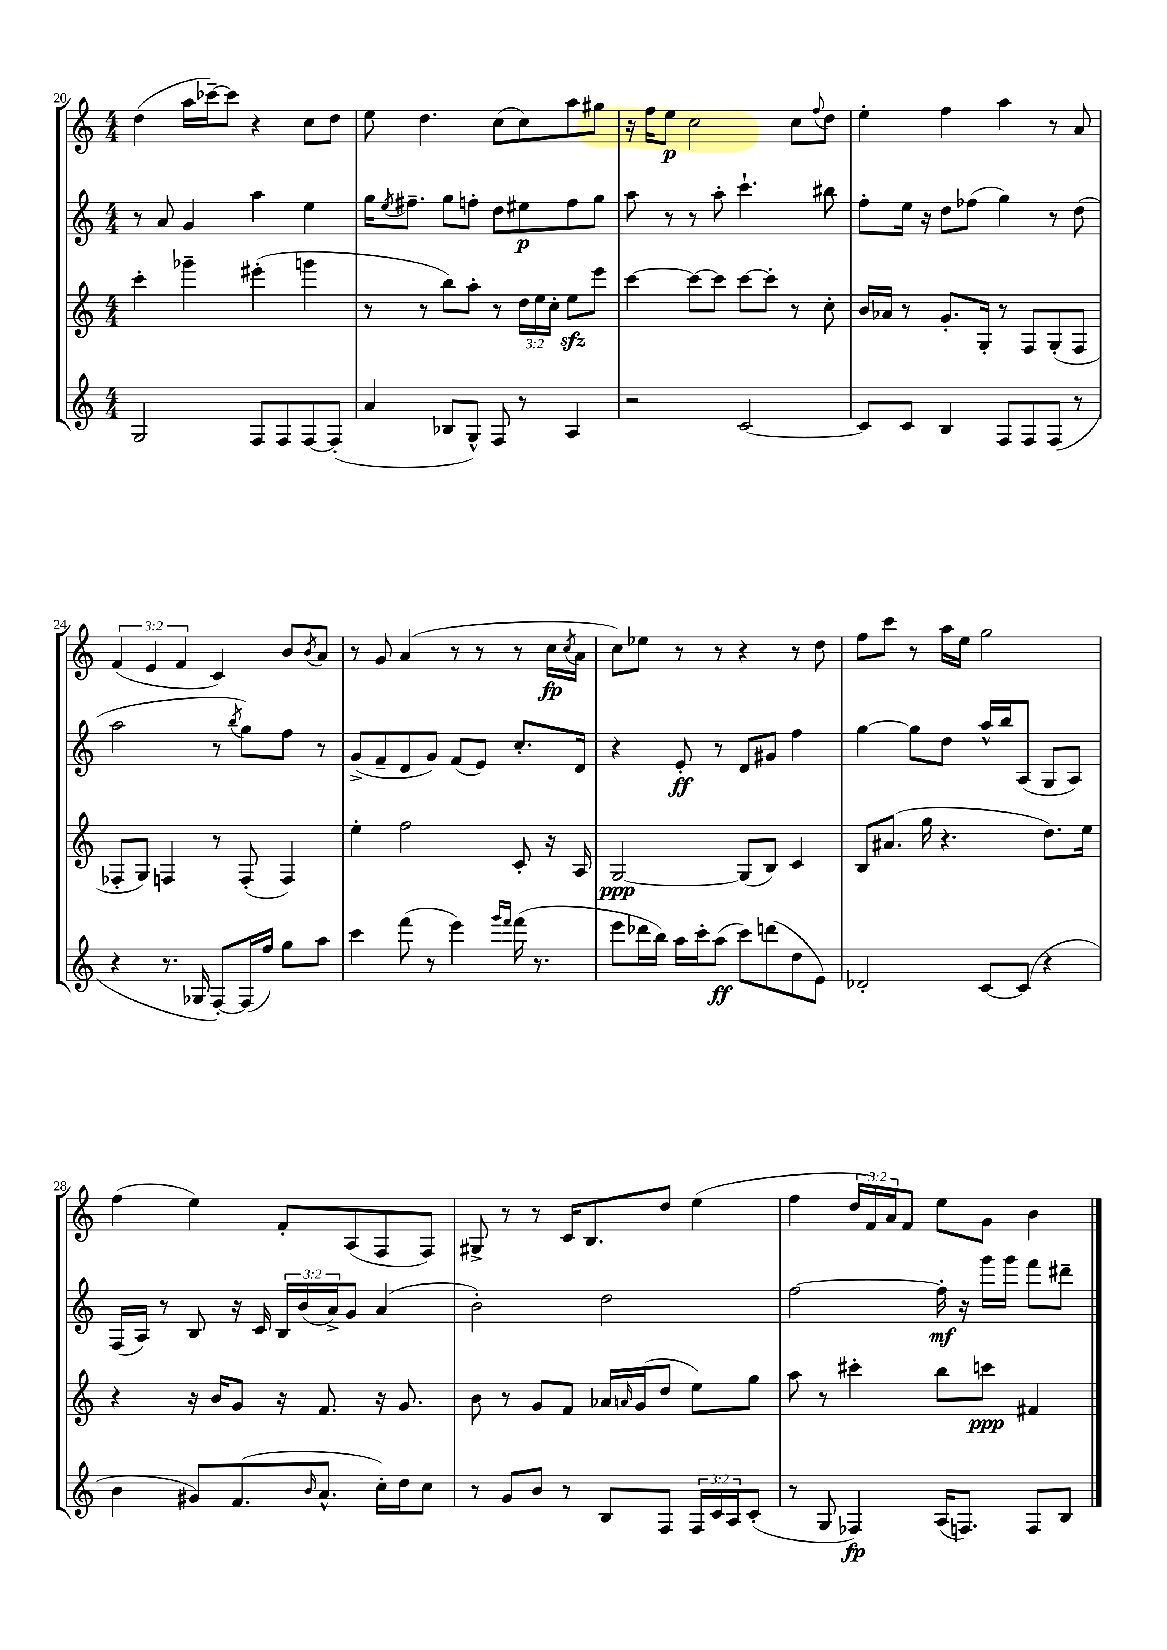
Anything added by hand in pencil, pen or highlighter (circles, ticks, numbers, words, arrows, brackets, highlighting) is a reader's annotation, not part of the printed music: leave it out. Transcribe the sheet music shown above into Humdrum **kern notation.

**kern	**kern	**kern	**kern
*staff4	*staff3	*staff2	*staff1
*clefG2	*clefG2	*clefG2	*clefG2
*k[]	*k[]	*k[]	*k[]
*M4/4	*M4/4	*M4/4	*M4/4
2G/	4ccc'\	8r	(4dd\
.	.	8a/	.
.	4ggg-~\	4g/	16aa\LL
.	.	.	[16ccc-~\J)
.	.	.	8ccc-\]J
8F/L	(4eee#'\	4aa\	4r
8F/	.	.	.
[8F/	4ggg\	4ee\	8cc\L
(8F'/]J	.	.	8dd\J
=	=	=	=
4a/	8r	16gg\LK	8ee\
.	.	8qee/	.
.	.	8.ff#~\J	.
.	8r	.	4.dd\
8B-/L	8bb\L)	8gg\L	.
8G^^/J)	8aa'\J	8ff'\J	.
8F/	8r	8dd\L	(8cc\L
8r	24dd\LL	8ee#\	8cc\)
.	24ee\	.	.
.	24cc'\JJ	.	.
4A/	8ee\L	8ff\	8aa\
.	8eee\J	8gg\J	8gg#\J
=	=	=	=
2r	[4ccc\	8aa\	16r
.	.	.	16ff\LK
.	.	8r	8ee\J
.	8ccc\_L	8r	2cc\
.	8ccc\]J	8aa'\	.
[2c/	[8ccc\L	4.ccc`\	.
.	8ccc'\]J	.	.
.	8r	.	8cc\L
.	.	.	8qqff/
.	8cc'\	8bb#\	8dd\J
=	=	=	=
8c/]L	16b/LL	8ff'\L	4ee'\
.	16a-/JJ	.	.
8c/J	8r	16ee\Jk	.
.	.	16r	.
4B/	8.g'/L	8dd\L	4ff\
.	.	(8ff-\J	.
.	16G'/Jk	.	.
8F/L	8r	4gg\)	4aa\
8F/	8F/L	.	.
(8F/J	(8G'/	8r	8r
8r	8F/J	(8dd\	8a/
=	=	=	=
4r	8F-'/L	2aa\	(6f/
.	8G/J)	.	.
.	.	.	6e/
8.r	4F/	.	.
.	.	.	6f/
16G-/	.	.	.
[8F'/L)	8r	8r	4c/)
.	.	8qbb/	.
(16F/]L	(8F'/	8gg\L)	.
16ff/JJ)	.	.	.
8gg\L	4F/)	8ff\J	8b/L
.	.	.	8qb/
8aa\J	.	8r	8a/J
=	=	=	=
4ccc\	4ee'\	(8g^/L	8r
.	.	8f~/	8g/
(8fff\	2ff\	8d/	(4a/
8r	.	8g/J)	.
4eee\)	.	(8f/L	8r
.	.	8e/J)	8r
16qqggg/LL	.	.	.
16qqfff/JJ	.	.	.
(16fff\	8c'/	8.cc'/L	8r
8.r	.	.	.
.	16r	.	16cc\LL
.	.	.	8qcc/
.	16A/	16d/Jk	16a\JJ
=	=	=	=
8eee\L	[2G/	4r	8cc\L)
16ddd-\L	.	.	8ee-\J
16bb\JJ)	.	.	.
16aa\LL	.	8e'/	8r
16ccc'\J	.	.	.
(8aa\J	.	8r	8r
8ccc\L)	(8G/]L	8d/L	4r
(8ddd\	8B/J)	8g#/J	.
8dd\	4c/	4ff\	8r
8e\J)	.	.	8dd\
=	=	=	=
2d-'/	8B/L	[4gg\	8ff\L
.	(8.a#/J	.	8ccc\J
.	.	8gg\]L	8r
.	16gg\	.	.
.	4.r	8dd\J	16aa\LL
.	.	.	16ee\JJ
[8c/L	.	16aa^^/LL	2gg\
.	.	16bb/J	.
(8c/]J	.	(8A/J	.
4r	8.dd\L)	8G/L	.
.	.	8A/J)	.
.	16ee\Jk	.	.
=	=	=	=
4b\	4r	(16F/LL	(4ff\
.	.	16A/JJ)	.
.	.	8r	.
8g#/L)	16r	8B/	4ee\)
.	16b/LK	.	.
(8.f/	8g/J	16r	.
.	.	16c/	.
.	16r	24B/LL	8f'/L
.	.	(24b/	.
16qqb/	.	.	.
8.a^^/J	8.f/	.	.
.	.	24a^/J)	.
.	.	8g/J	(8A/
16cc'\LL)	16r	(4a/	8F/
16dd\J	8.g/	.	.
8cc\J	.	.	8F/J)
=	=	=	=
8r	8b\	2b'\)	8G#^/
8g/L	8r	.	8r
8b/J	8g/L	.	8r
8r	8f/J	.	16c/LK
.	.	.	8.B/
8B/L	16a-/LL	2dd\	.
.	16qqa/	.	.
.	(16g/J	.	.
8F/J	8dd/J	.	8dd/J
24F/LL	8ee\L)	.	(4ee\
24c/	.	.	.
24A/J	.	.	.
(8c'/J	8gg\J	.	.
=	=	=	=
8r	8aa\	[2ff\	4ff\
8G/	8r	.	.
4F-/)	4ccc#'\	.	24dd/LL
.	.	.	24f/)
.	.	.	24a/J
.	.	.	8f/J
(16A/LK	8bb\L	16ff'\]	8ee\L
8.F/J)	.	16r	.
.	8ccc\J	16ggg\LL	8g\J
.	.	16ggg\JJ	.
8F/L	4f#/	8fff\L	4b\
8B/J	.	8ddd#~\J	.
==	==	==	==
*-	*-	*-	*-
